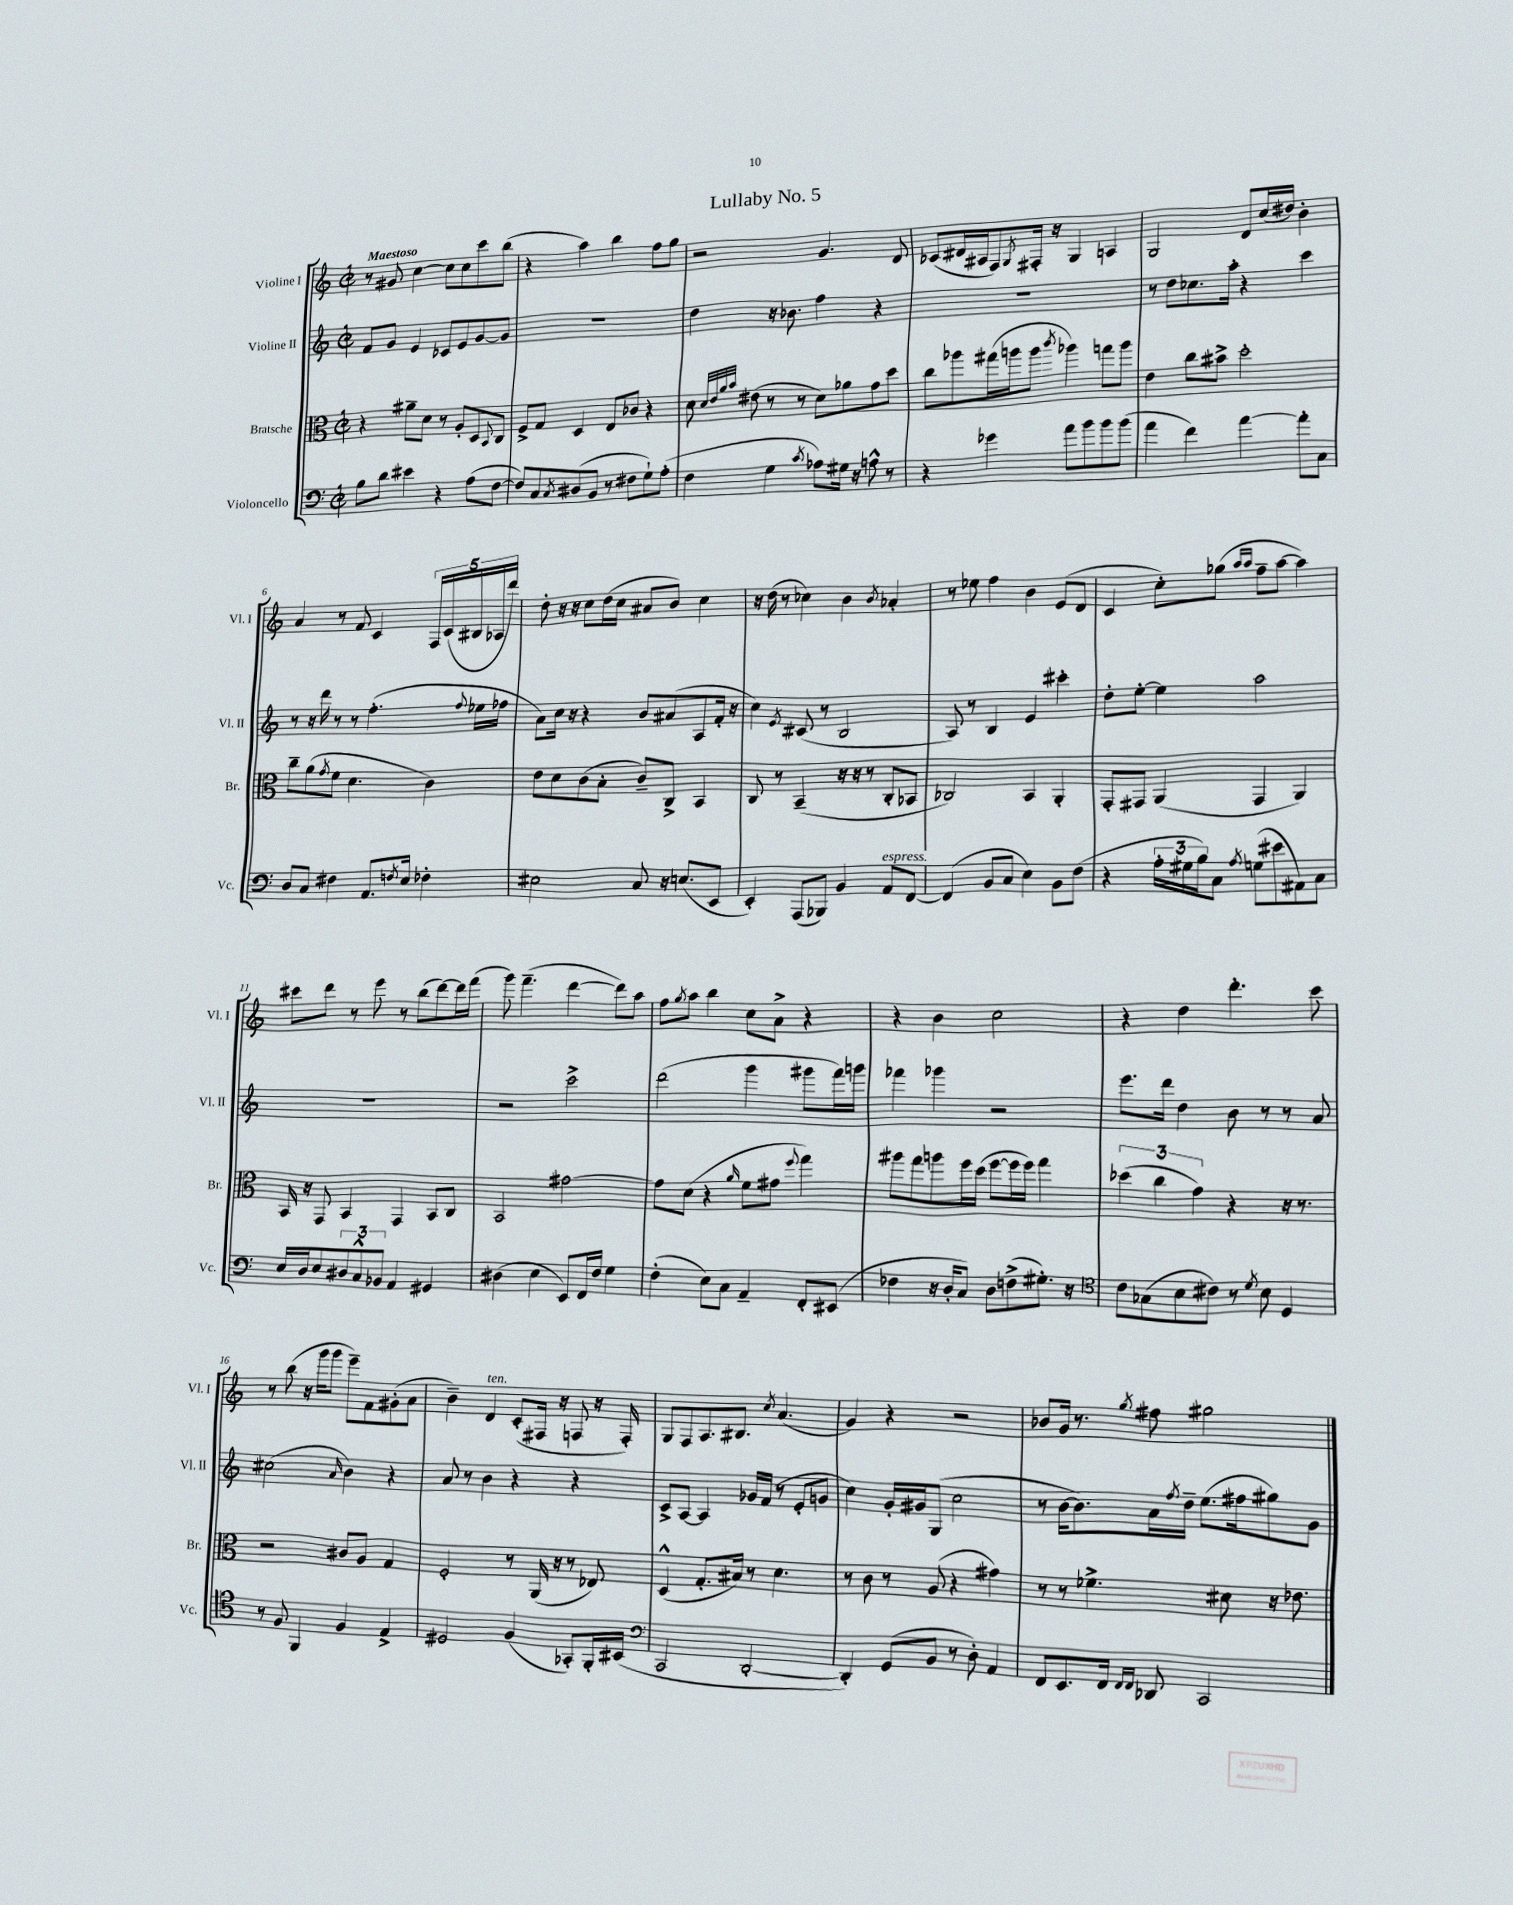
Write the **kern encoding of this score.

**kern	**kern	**kern	**kern
*part4	*part3	*part2	*part1
*staff4	*staff3	*staff2	*staff1
*I"Violoncello	*I"Bratsche	*I"Violine II	*I"Violine I
*I'Vc.	*I'Br.	*I'Vl. II	*I'Vl. I
*clefF4	*clefC3	*clefG2	*clefG2
*k[]	*k[]	*k[]	*k[]
*M2/2	*M2/2	*M2/2	*M2/2
*met(c|)	*met(c|)	*met(c|)	*met(c|)
=1	=1	=1	=1
!	!	!	!LO:TX:a:B:t=Maestoso
8B\L	4r	8f/L	8r
8d\J	.	8g/J	8g#X/
4e#X\	8a#X~\L	4e/	[4cc\
.	8d\J	.	.
4r	8r	8c-X/L	8cc\L]
.	8A'/L	8e/	8cc\
(8A\L	8D/	[8g/	8ccc\
.	8qqBB/	.	.
[8F\J	8C/J	8g/J]	(8bb\J
=2	=2	=2	=2
8F/L])	8F^/L	1r	4r
8C/	8G/J	.	.
8qC/	.	.	.
(8D#X/	4D/	.	4aa\)
8BB/J	.	.	.
8r	8E/L	.	4bb\
8F#X\L	8c-X/J	.	.
8G`\)	4r	.	8ff\L
(8A'\J	.	.	8gg\J
=3	=3	=3	=3
4F\	8d\	4dd\	2r
.	32qqd/LLL	.	.
.	32qqe/	.	.
.	32qqa/	.	.
.	32qqb/JJJ	.	.
.	(8e#X\	.	.
4G\	8r	16r	.
.	.	8.b-X\	.
.	8r	.	.
8qc/	.	.	.
8A-X\L)	8d\L)	4ff\	4.g/
16G#X\Jk	8a-X\	.	.
16r	.	.	.
8An^^\	8g\	4r	.
8r	8dd\J	.	8d/
=4	=4	=4	=4
4r	8cc\L	1r	(8c-X/L
.	8aa-X\	.	16d#X/L
.	.	.	16A#X/J
4g-X\	(16gg#X\L	.	8F/)
.	16aan\J	.	.
.	.	.	8qG/
.	8aa\J	.	16F#X'/Jk
.	.	.	16r
.	8qccc/	.	.
8a\L	4aa-X\)	.	4G/
8b\	.	.	.
8b\	8ggn\L	.	4An/
(8b\J	8aa-\J	.	.
=5	=5	=5	=5
4a\	4e\	8r	2G/
.	.	8dd\L	.
4f\)	8cc\L	8.cc-X\	.
.	8b#X^\J	.	.
.	.	16aa'\Jk	.
[4a\	2dd'\	4r	8d/L
.	.	.	(16cc/L
.	.	.	16dd#X/JJ)
8a'\L]	.	4ccc\	4b'\
8C\J	.	.	.
!!LO:LB:g=z
=6	=6	=6	=6
8D/L	8cc~\L	8r	4a/
8C/J	(8a\	16r	.
.	.	16ddd\	.
.	8qg/	.	.
4F#X\	8f\J	8r	8r
.	4.d\	8r	8f/
8.AA/L	.	(4.ff'\	4c/
8qFn/	.	.	.
16E/Jk	.	.	.
4F-X'\	4c\)	.	20F/LL
.	.	.	(20c/
.	.	.	20B#X/
.	.	8qqff/	.
.	.	16ee-X\LL	.
.	.	.	20A-X/
.	.	16ff-X\JJ	.
.	.	.	20ddd/JJ)
=7	=7	=7	=7
2E#X\	8e\L	8a\L)	8dd'\
.	8d\	16cc\Jk	16r
.	.	16r	16r
.	(8c\	4r	8cc\L
.	8B'\J	.	(16dd\L
.	.	.	16cc\JJ
8C/	8c~/L)	8b/L	8a#X/L
16r	8C^/J	(8a#X/	8b/J)
(8.En/L	.	.	.
.	4BB/	8A/	4cc\
8EE/J	.	16f'/Jk	.
.	.	16r	.
=8	=8	=8	=8
4EE'/)	8C/	4cc\)	16r
.	.	.	(16dd\
.	8r	.	8r
.	.	8qe/	.
(8AAA/L	(4BB~/	(8c#X/	4cc-X\)
8BBB-X/J)	.	8r	.
4BB/	16r	2B/	4b\
.	16r	.	.
.	8r	.	.
.	.	.	8qb/
!LO:TX:a:i:t=espress.	!	!	!
8AA/L	8C'/L	.	4a-X'/
[8FF/J	8BB-X/J	.	.
=9	=9	=9	=9
(4FF/]	2C-X/)	8A/)	8r
.	.	8r	8ee-X\
8BB/L	.	4B/	4ff\
8C/J	.	.	.
4E\)	4BB/	4e/	4b\
8BB\L	4AA'/	4ccc#X'\	(8e/L
(8F\J	.	.	8d/J
=10	=10	=10	=10
4r	8GG'/L	8dd'\L	4c/
.	8GG#X/J	[8ee'\J	.
24A'\LL	(4AA/	4ee\]	8cc'\L)
24G#X\	.	.	.
24B\J)	.	.	.
8C\J	.	.	(8gg-X\J
.	.	.	16qqaa/LL
8qA/	.	.	16qqaa/JJ
(8Gn\L	4GG#/	2aa\	8ff~\L
8e#X\	.	.	[8aa\J
8AA#X\)	4AA/)	.	4aa\])
8C\J	.	.	.
!!LO:LB:g=z
=11	=11	=11	=11
16E/LL	16BB/	1r	8ccc#X\L
16D/J	16r	.	.
8E/	8GG/	.	8ddd\J
12D#X/	4BB/	.	8r
12C^^/	.	.	.
.	.	.	8eee\
12BB-X/J	.	.	.
4AA/	4GG/	.	8r
.	.	.	(8bb\L
4GG#X/	8BB/L	.	[8ddd\)
.	8C/J	.	16ddd\L]
.	.	.	(16fff\JJ
=12	=12	=12	=12
(4D#X\	2BB/	2r	8ggg\)
.	.	.	(4.fff~\
4E\	.	.	.
8EE/L)	[2g#X\	2ccc^\	[4ddd\
16FF/L	.	.	.
16F/JJ	.	.	.
4G\	.	.	8ddd\L])
.	.	.	8aa\J
=13	=13	=13	=13
(4F'\	8g#\L]	(2ddd\	8ff\L
.	.	.	8qgg/
.	(8d\J	.	8aa\J
8E\L)	4r	.	4bb\
8C\J	.	.	.
.	16qqa/	.	.
4AA~/	8f\L	4ggg\	8cc\L
.	8g#X\J	.	8a^\J
.	8qqff/	.	.
8FF'/L	4gg\)	8ggg#X\L	4r
(8EE#X/J	.	16fff\L)	.
.	.	16gggn\JJ	.
=14	=14	=14	=14
4F-X\	8aa#X\L	4fff-X\	4r
.	8gg\	.	.
16r	8aan\	4ggg-X\	4b\
16D'/KL	.	.	.
8C/J)	16ff\L	.	.
.	(16dd\JJ	.	.
8D\L	[8ff\L	2r	2cc\
(8Fn^\	16ff\L]	.	.
.	16ff\JJ)	.	.
8.G#X'\J)	4gg\	.	.
16r	.	.	.
=15	=15	=15	=15
*clefC4	*	*	*
8c\L	(6dd-X\	8.eee\L	4r
(8G-X\	.	.	.
.	6cc\	.	.
.	.	16ddd\Jk	.
8B\	.	4dd\	4dd\
.	6g\)	.	.
8c#X\J)	.	.	.
8r	4r	8b\	4.ddd'\
8qd/	.	.	.
8B\	.	8r	.
4D/	16r	8r	.
.	8.r	.	.
.	.	8a/	8ccc\
!!LO:LB:g=z
=16	=16	=16	=16
8r	2r	(2cc#X\	8r
8F/	.	.	(8bb\
4FF/	.	.	16r
.	.	.	16ggg\KL
.	.	.	8ggg\J
.	.	16qqa/	.
4F/	8c#X/L	4b\)	8eee~\L)
.	8A/J	.	8f\
4E^/	4G/	4r	(8g#X'\
.	.	.	8a\J
=17	=17	=17	=17
2D#X/	2F'/	8a/	4b~\)
.	.	8r	.
!	!	!	!LO:TX:a:i:t=ten.
.	.	4b\	4d/
(4F/	8r	4r	(8c'/L
.	(16AA/	.	16F#X/Jk
.	16r	.	16r
8GG-X'/L)	8r	4r	8Fn/
16FF'/L	8E-X/)	.	16r
(16BB#X/JJ	.	.	16F'/)
=18	=18	=18	=18
*clefF4	*	*	*
2CC/	(4D^^/	8c^/L	8G/L
.	.	[8A/J	8F/
.	8.G'/L	4A/]	8.A/
.	16B#X/Jk)	.	8.B#X/J
[2DD'/	8r	16g-X/LL	.
.	.	(16f/JJ	.
.	.	.	8qcc/
.	4.d\	8r	(4.a/
.	.	8e'/L	.
.	.	8gn/J	.
=19	=19	=19	=19
4DD'/])	8r	4cc\)	4g/)
.	8c\	.	.
(8GG/L	8r	16g'/LL	4r
.	.	16g#X/J	.
8BB/J	(8A/	(8G/J	.
8r	4r	2cc\	2r
8D'\)	.	.	.
4AA/	4g#X\)	.	.
=20	=20	=20	=20
8FF/L	8r	8r	8b-X/L
8.EE/	8r	[16b\KL	16g/Jk
.	.	8.b\])	8.r
.	4.f-X^\	.	.
16FF/Jk	.	.	.
16qqFF/LL	.	.	.
16qqFF/JJ	.	.	8qgg/
8DD-X/	.	16a\L	8ff#X\
.	.	8qff/	.
.	.	16dd~\JJ	.
2CC/	.	(8.ee\L	2gg#X\
.	8d#X\	.	.
.	.	16ff#X\k	.
.	16r	8gg#X\)	.
.	8.e-X\	.	.
.	.	8g\J	.
==	==	==	==
*-	*-	*-	*-
